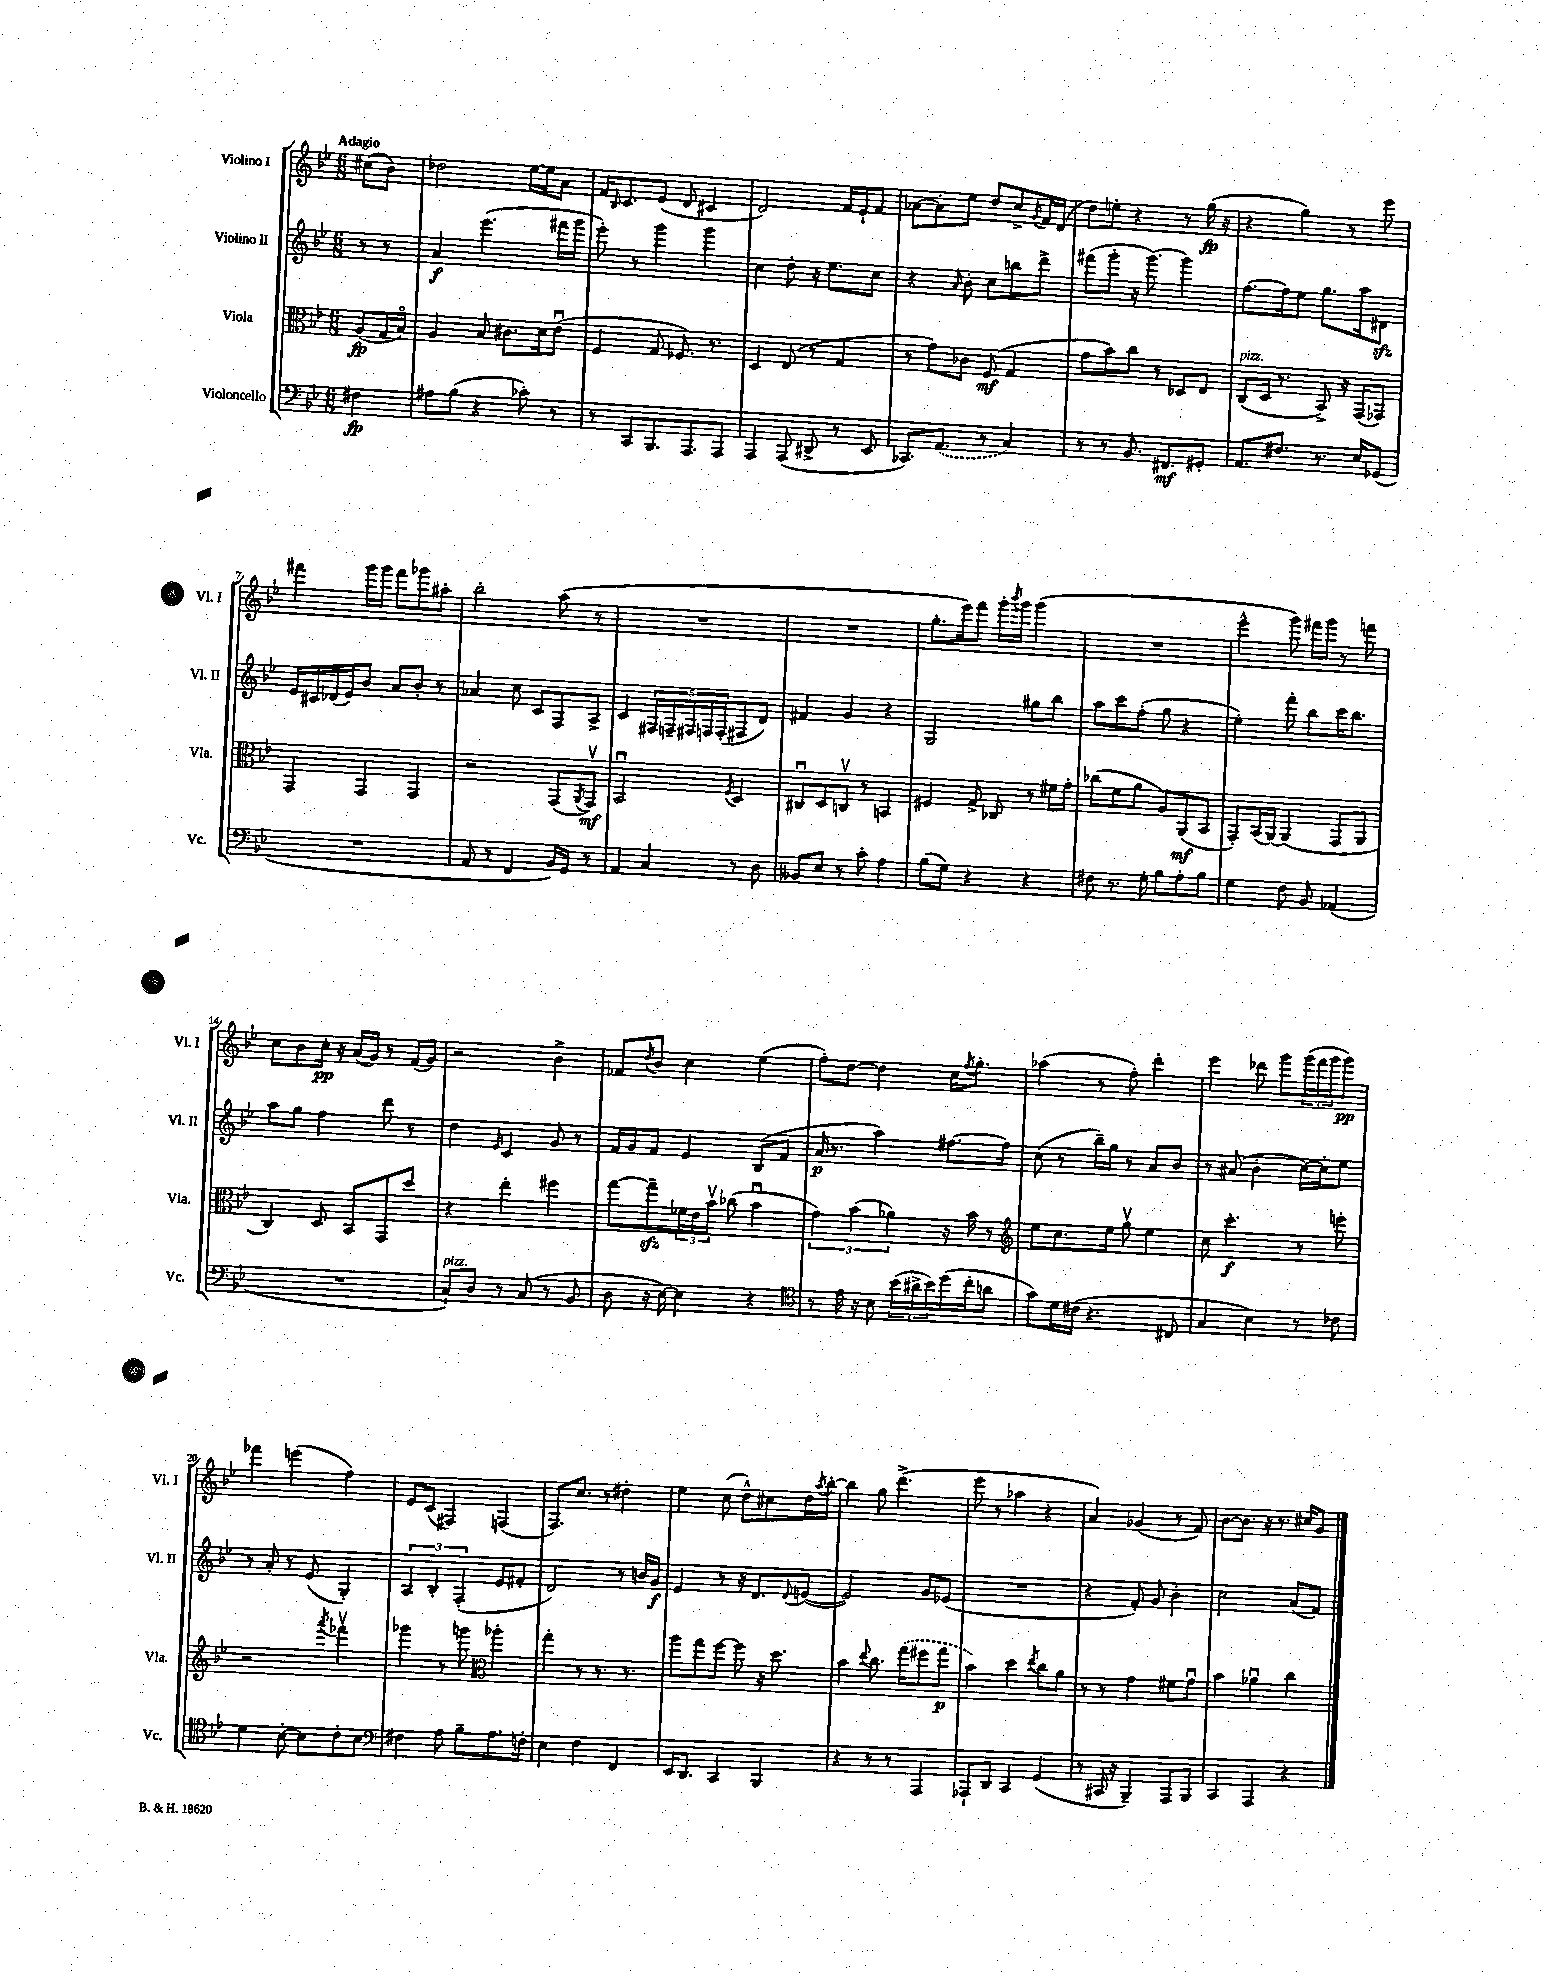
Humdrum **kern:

**kern	**kern	**kern	**kern
*staff4	*staff3	*staff2	*staff1
*clefF4	*clefC3	*clefG2	*clefG2
*k[b-e-]	*k[b-e-]	*k[b-e-]	*k[b-e-]
*M6/8	*M6/8	*M6/8	*M6/8
4F#\	(8A/L	8r	(8cc#\L
.	16G/L	8r	8b-\J)
.	16B-o/JJ)	.	.
=	=	=	=
8A#\L	4A/	4a/	2dd-\
(8B-\J	.	.	.
4r	8B-/	(4.eee-\	.
.	8.c#\L	.	.
8c-'\)	.	.	[16ee-\LL
.	16d\k	.	16ee-\]J
8r	(8e-u\J	16fff#\LL	8a\J
.	.	16ggg\JJ	.
=	=	=	=
8r	4F/	8eee-'\)	16f/LK
.	.	.	16qqB-/
.	.	.	8.c/
8CC/L	.	8r	.
8.BBB-/	8G/	4ggg\	(8e-/J
.	8.F-/)	.	8d/
8.AAA/	.	.	.
.	.	4ggg\	4c#/
.	8.r	.	.
8AAA/J	.	.	.
=	=	=	=
4AAA/	4D/	4cc\	2d/)
(8AAA/	(8E-/	8dd'\	.
8DD#^/	8r	16r	.
.	.	8.ee-\L	.
8r	4G/	.	16f/LL
.	.	.	16e-`/J
8EE-/	.	8cc\J	8f/J
=	=	=	=
8.CC-/L)	8r	4r	[8a-\L
.	8g\L)	.	8a-'\]
(8.AA/J	.	.	.
.	.	16qqa/	.
.	8c-\J	8b-'\	8ee-\J
8r	(8F/	8cc\L	8dd/L
4C/)	4G/	8bb\	8cc^/
.	.	.	8qg/
.	.	8ddd^\J	16f/L
.	.	.	(16d/JJ
=	=	=	=
8r	8g\L	(8fff#\L	8dd\L)
8r	8b-\)	8ggg'\J	8ee'\J
8.BB-/	8cc\J	16r	4r
.	.	[8.ggg\)	.
.	8r	.	.
8.FF#/L	.	.	.
.	8D-/L	4ggg\]	8r
8GG#'/J	8E-/J	.	(16gg\
.	.	.	16r
=	=	=	=
8.AA/L	(8C/L	[8.ff\L	4r
.	16D/Jk	.	.
8.F#/J	8.r	16ff\]k	.
.	.	8ee-\J	4gg\)
8.r	8BB-^/)	8.gg\L	.
.	16r	.	8r
16E-/LK	(16GG/LK	16aa\k	.
(8GG-/J	8GG-/J)	8d#\J	8eee-\
=	=	=	=
2.r	4GG/	16e-/LL	4fff#\
.	.	16c#/	.
.	.	(16d-/	.
.	.	16e-/J)	.
.	4GG/	8b-/J	16ggg\LL
.	.	.	16ggg\JJ
.	.	8a/L	8fff#\L
.	4GG/	8b-'/J	8ggg-\
.	.	8r	8aa#'\J
=	=	=	=
8AA/	2r	4a-/	2bb-'\
8r	.	.	.
4FF/	.	8cc\	.
.	.	8c/L	.
16BB-/LL)	(8GG/L	8F/	(8aa\
16GG/JJ	.	.	.
.	8qAA/	.	.
8r	8GGv/J)	8A^/J	8r
=	=	=	=
4AA/	2BB-u/	4c/	2.r
4C/	.	20F#/LL	.
.	.	20F~/	.
.	.	20F#/	.
.	.	20F/	.
.	.	(20F'/J	.
.	8qF/	.	.
8r	4D/	8F#/	.
8D\	.	8d/J)	.
=	=	=	=
8BB--/L	8C#u/L	4f#/	2.r
8E-/J	8D/	.	.
8r	8Cv/J	4g/	.
8c'\	8r	.	.
4A\	4BB/	4r	.
=	=	=	=
(8B-\L	4F#/	2G/	8.gg'\L
8G\J)	.	.	.
.	.	.	16eee-\k)
4r	8G^/	.	8fff\J
.	8C-/	.	16ggg'\LL
.	.	.	8qbbb-/
.	.	.	16ggg\JJ
4r	8r	8gg#\L	(4ggg\
.	16f#\LL	8bb-\J	.
.	16g'\JJ	.	.
=	=	=	=
8F#\	(8cc-\L	8aa\L	2.r
8.r	8f\	8ccc\	.
.	8a\J	(8ff'\J	.
16G'\	.	.	.
8B-\L	8A/L)	8gg\	.
8A'\	(8AA/	4r	.
8B-\J	8BB-/J	.	.
=	=	=	=
4G\	8GG'/L)	4ee-'\)	4eee-^^\
.	(16BB-/L	.	.
.	[16AA/JJ)	.	.
8F\	(4AA/]	8fff'\	8ggg\)
8BB-/	.	8bb-\L	16fff#\LL
.	.	.	16ggg\JJ
(4AA-/	8GG/L	16ccc\K	8r
.	.	8.bb-\J	.
.	8AA/J	.	8fff\
=	=	=	=
2.r	4C/)	8aa\L	8cc\L
.	.	8gg\J	8b-\
.	8D/	4ff\	16cc'\Jk
.	.	.	16r
.	8BB-/L	.	(16a/LL
.	.	.	16g/JJ)
.	8GG/	8ddd\	8r
.	8dd/J	8r	(16f/LL
.	.	.	16g/JJ)
=	=	=	=
8C`/L)	4r	4dd\	2r
8D/J	.	.	.
.	.	16qqe-/	.
8r	4ee-'\	4c/	.
(8C/	.	.	.
8r	4ff#\	8g/	4b-^\
8BB-/	.	8r	.
=	=	=	=
8D\	[8gg\L	16f/LL	8f-/L
.	.	16g/J	.
.	.	.	8qdd/
16r	8gg~\]	8f/J	8b-/J
[16E-\)	.	.	.
4E-\]	24f-\L	4e-/	4cc\
.	24e-\	.	.
.	24b-v\JJ	.	.
.	(8cc-\	.	.
4r	4b-u\	(8B-/L	(4ee-\
.	.	8f/J	.
=	=	=	=
*clefC4	*	*	*
8r	6g\)	16a/	8ff'\L)
.	.	8.r	.
16e-\	.	.	[8dd\J
.	(6b-\	.	.
16r	.	.	.
8B-\	.	4aa\)	4dd\]
.	6a-\)	.	.
(24b-\LL	.	.	.
24a#^\	.	.	.
24b-\)	.	.	.
(16dd\	16r	[8.ff#\L	16cc\LK
.	.	.	8qff/
16cc'\J	16b-\	.	8.gg'\J
8a\J	8r	.	.
.	.	16ff#\]Jk	.
=	=	=	=
*	*clefG2	*	*
8g\L)	8ee-\L	(8cc\	(4aa-\
16d\L	8.cc\	8r	.
(16c#\JJ	.	.	.
4.r	.	16bb-~\LL)	8r
.	16ee-\Jk	16gg\JJ	.
.	8ggv\	8r	8ff'\)
.	4ee-\	8a/L	4ddd'\
8C#/	.	8b-/J	.
=	=	=	=
4G/	8cc\	8r	4eee-\
.	4.ccc'\	(8a#/	.
4B-\)	.	4b-'\	8ddd-\
.	.	.	8ggg\L
8r	8r	[16cc\LL)	(24ggg\L
.	.	.	24fff\
.	.	16cc'\]J	.
.	.	.	24ggg\J
8c-\	8eee'\	8ee-\J	8ggg\J)
=	=	=	=
4d\	2r	8r	4fff-\
.	.	8a'/	.
[8B-'\	.	8r	(4eee\
8B-\]L	.	(8e-/	.
.	8qaaa/	.	.
8c'\	4fff-v\	4G'/)	4ff\)
8B-\J	.	.	.
=	=	=	=
*clefF4	*	*	*
4F#\	4ggg-\	6A/	8e-/L
.	.	.	(8c/J
.	.	6B-'/	.
8A\	8r	.	4F#/)
.	.	(6F'/	.
8B-~\L	8ggg\	.	.
*	*clefC3	*	*
8.A\	4aa-'\	8e-/L	(4F/
.	.	8f#'/J	.
16F'\Jk	.	.	.
=	=	=	=
4E-\	4gg'\	2d/)	8.F/L)
.	.	.	8.cc/J
4F\	8r	.	.
.	8.r	.	8r
4FF/	.	8r	4dd#'\
.	8.r	.	.
.	.	16b/LL	.
.	.	16g/JJ	.
=	=	=	=
16EE-/LK	8aa\L	4e-/	4ee-\
8.DD/J	.	.	.
.	8gg\	.	.
4CC/	[8ff\J	8r	(8cc\
.	8ff\]	16r	8dd^^\L)
.	.	8.d/L	.
4BBB-/	16r	.	8cc#\
.	8.dd\	.	.
.	.	8qqd/	.
.	.	([8e/J	16dd\L
.	.	.	8qaa/
.	.	.	[16bb-'\JJ
=	=	=	=
4r	4b-\	2e/])	4bb-\]
.	8qqee-/	.	.
8r	8.cc\	.	8gg\
8r	.	.	(4.ddd^\
.	(16gg\LK	.	.
4AAA/	8ff#\	8g/L	.
.	8gg\J	(8e-/J	.
=	=	=	=
8AAA-`/L	4b-\)	2.r	8eee-\
8DD/J	.	.	8r
4CC/	4dd\	.	4aa-\
.	8qee-/	.	.
(4GG/	8cc\L	.	4r
.	8a\J	.	.
=	=	=	=
8r	8r	4r	4a/)
16CC#/	8r	.	.
16r	.	.	.
4BBB-~/)	4g\	8f'/)	(4g-/
.	.	8g/	.
8AAA/L	8f#\L	4b-'\	8r
8BBB-/J	8gu\J	.	8f/)
=	=	=	=
4CC/	4b-\	2cc\	[8b-\L
.	.	.	8.b-\]J
4AAA/	4a-u\	.	.
.	.	.	16r
.	.	.	8.r
4r	4cc\	(8a/L	.
.	.	.	16cc#/LK
.	.	8f/J)	8g/J
==	==	==	==
*-	*-	*-	*-
